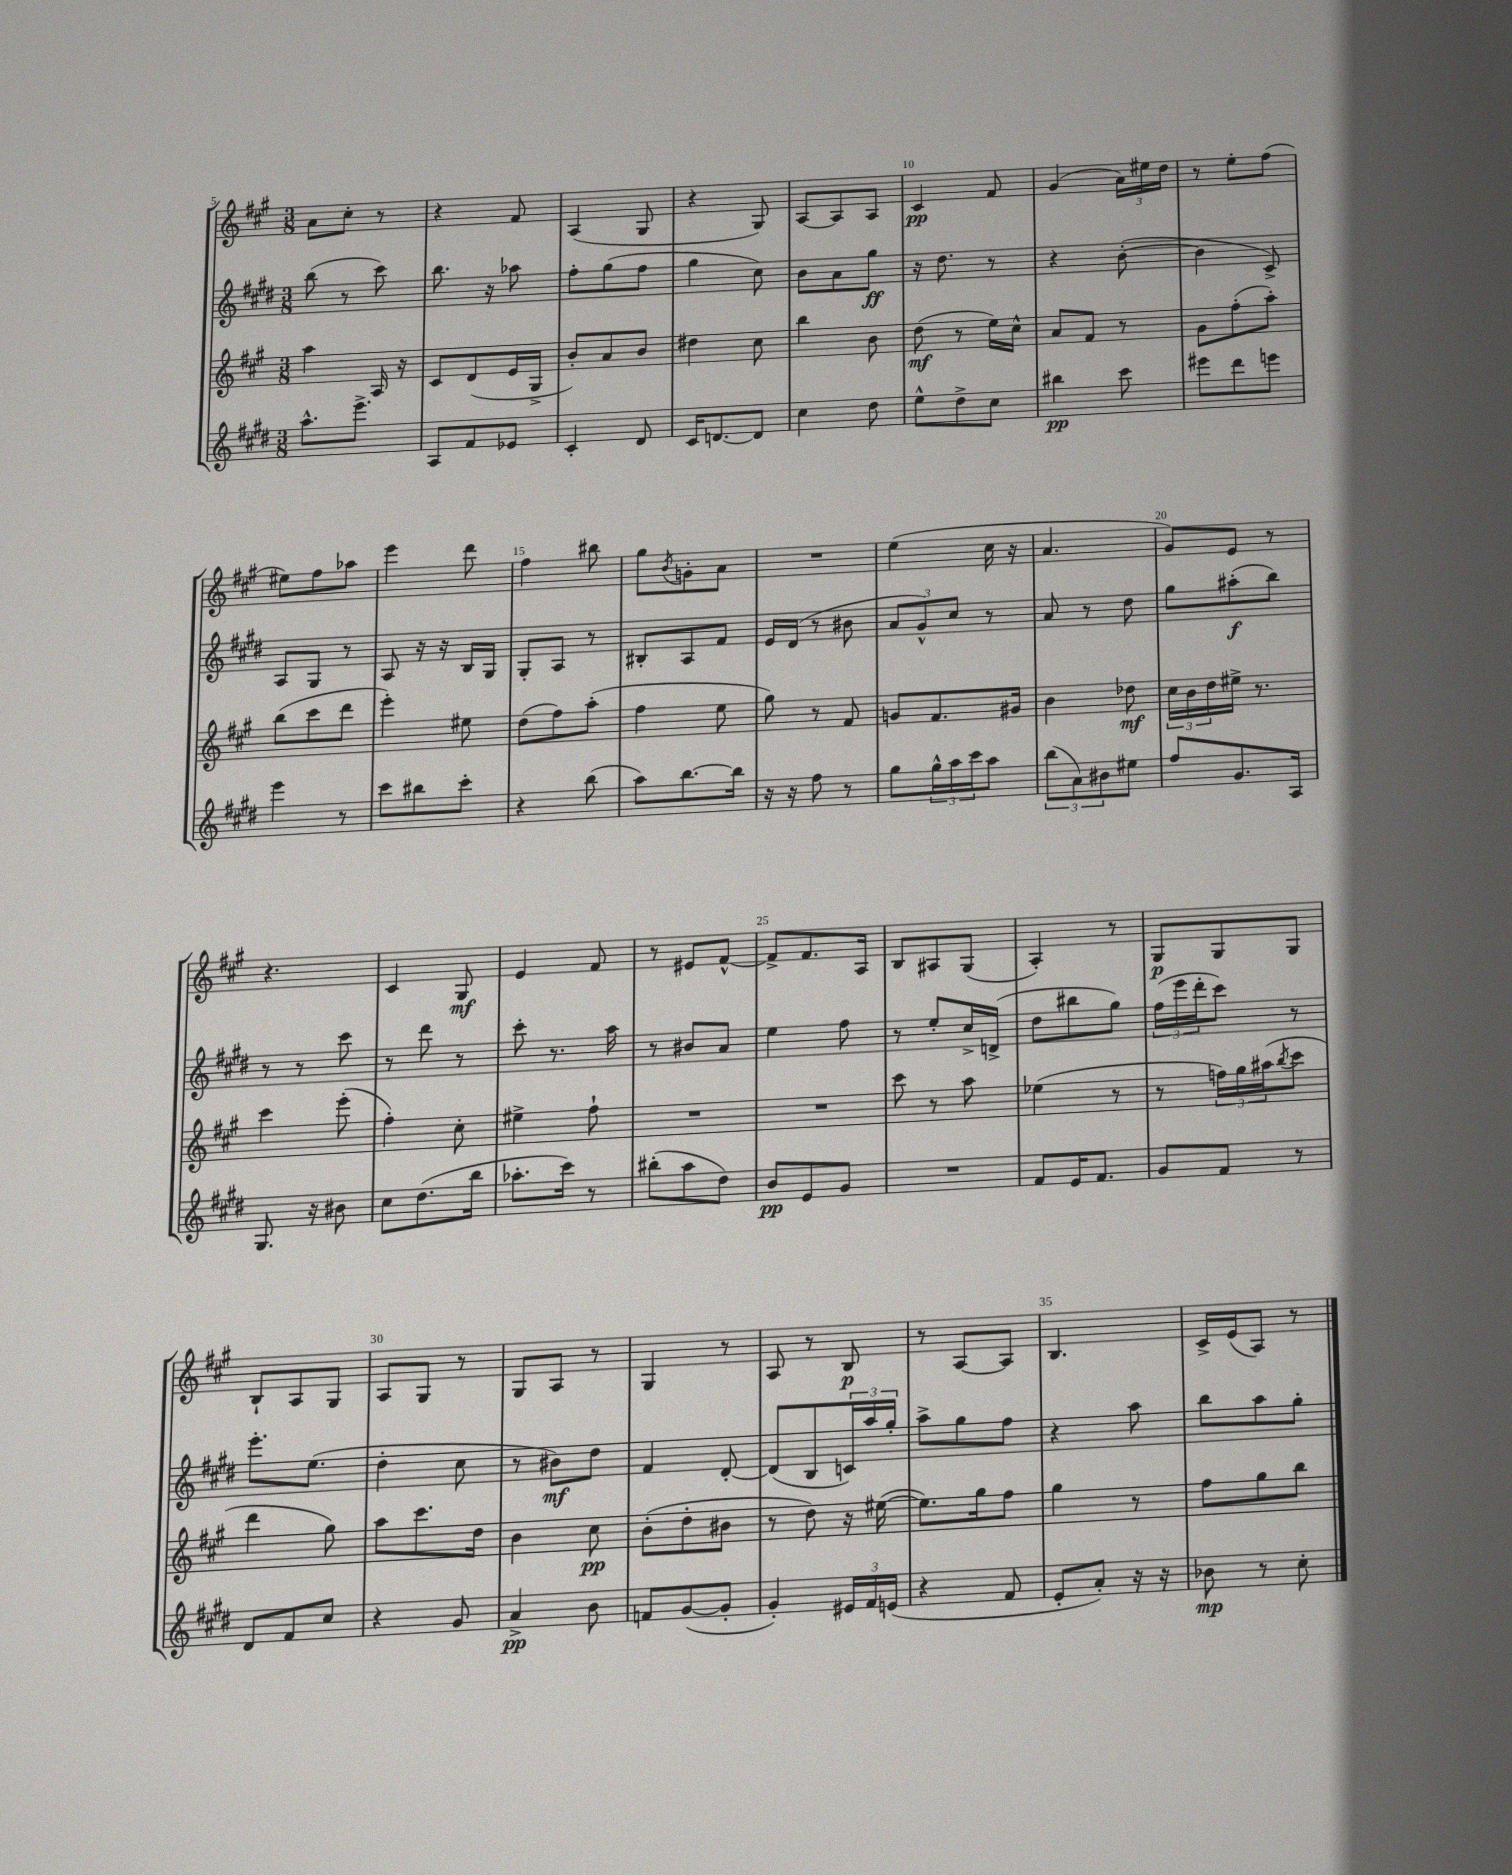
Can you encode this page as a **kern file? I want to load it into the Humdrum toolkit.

**kern	**kern	**kern	**kern
*staff4	*staff3	*staff2	*staff1
*clefG2	*clefG2	*clefG2	*clefG2
*k[f#c#g#d#]	*k[f#c#g#]	*k[f#c#g#d#]	*k[f#c#g#]
*M3/8	*M3/8	*M3/8	*M3/8
8.aa^^\L	4aa\	(8bb\	8a\L
.	.	8r	8cc#'\J
8.eee^\J	.	.	.
.	16A/	8ccc#\)	8r
.	16r	.	.
=	=	=	=
8A/L	8c#/L	8.bb\	4r
8f#/	(8d/	.	.
.	.	16r	.
8e-/J	16e/L	8aa-\	8f#/
.	16G#^/JJ	.	.
=	=	=	=
4c#'/	8b'/L)	8ff#'\L	(4A/
.	8a/	(8gg#\	.
8d#/	8b/J	8ff#\J	8G#/
=	=	=	=
16c#/LK	4dd#\	4gg#\	4r
[8.d/	.	.	.
8d/]J	8cc#\	8cc#\)	8G#/)
=	=	=	=
4cc#\	4bb\	8b\L	[8A/L
.	.	8a\	8A/]
8dd#\	8b\	8gg#\J	8A/J
=	=	=	=
8ee^^\L	(8dd\	16r	4c#/
.	.	8.dd#\	.
8dd#^\	8r	.	.
8cc#\J	16ee\LL)	8r	8f#/
.	16cc#^^\JJ	.	.
=	=	=	=
4bb#\	8a/L	4r	(4g#/
.	8f#/J	.	.
8ccc#\	8r	([8b'\	24a\LL)
.	.	.	24ee#\
.	.	.	24dd\JJ
=	=	=	=
8eee#\L	8g#\L	4b\]	8r
8ddd#\	(8ff#'\	.	8ee'\L
8eee\J	8aa'\J)	8c#^/)	(8ff#\J
=	=	=	=
4eee\	(8bb\L	8A/L	8ee#\L)
.	8ccc#\	8G#/J	8ff#\
8r	8ddd\J	8r	8aa-\J
=	=	=	=
8ccc#\L	4eee'\)	8A/	4eee\
8bb#\	.	16r	.
.	.	16r	.
8ccc#'\J	8ee#\	16B/LL	8ddd\
.	.	16G#/JJ	.
=	=	=	=
4r	(8dd\L	8G#'/L	4ff#\
.	8ff#\)	8A/J	.
(8bb\	(8aa'\J	8r	8bb#\
=	=	=	=
8aa\L)	4ff#\	8B#'/L	8gg#\L
.	.	.	8qb/
[8.bb\	.	8A/	8g'\
.	8ee\	8f#/J	8a\J
16bb\]Jk	.	.	.
=	=	=	=
16r	8gg#\)	16e/LL	4.r
16r	.	(16d#/JJ	.
8ff#\	8r	8r	.
8r	8f#/	8b#\	.
=	=	=	=
8gg#\L	8g/L	12a/L	(4ee\
.	.	12g#^^/)	.
24gg#^^\L	8.f#/	.	.
24aa\	.	12cc#/J	.
24ccc#\J	.	.	.
8aa\J	.	8r	16cc#\
.	16g#/Jk	.	16r
=	=	=	=
(12bb\L	4b\	8a/	4.a/
12a\)	.	.	.
.	.	8r	.
12b#\	.	.	.
8ee#\J	8dd-\	8dd#\	.
=	=	=	=
8ff#/L	24cc#\LL	8gg#\L	8g#/L)
.	24b\	.	.
.	24dd\	.	.
8.g#/	16ee#^\JJ	(8aa#'\	8e/J
.	8.r	.	.
.	.	8bb\J)	8r
16A/Jk	.	.	.
=	=	=	=
8.G#/	4ccc#\	8r	4.r
.	.	8r	.
16r	.	.	.
8b#\	(8eee'\	8ccc#\	.
=	=	=	=
8cc#\L	4ff#'\)	8r	4c#/
(8.dd#\	.	8ddd#\	.
.	8cc#'\	8r	8G#/
16bb\Jk	.	.	.
=	=	=	=
8.aa-'\L	4ee#^\	8ccc#'\	4e/
.	.	8.r	.
16ccc#\Jk)	.	.	.
8r	8ff#`\	.	8f#/
.	.	16aa\	.
=	=	=	=
(8bb#'\L	4.r	8r	8r
8aa\	.	8b#/L	8e#/L
8dd#\J)	.	8a/J	[8f#^^/J
=	=	=	=
8b/L	4.r	4ee\	8f#^/]L
8e/	.	.	8.f#/
8g#/J	.	8ff#\	.
.	.	.	16A/Jk
=	=	=	=
4.r	8ccc#\	8r	8B/L
.	8r	8ee'/L	8A#/
.	8aa\	16cc#^/L	(8G#/J
.	.	(16d^/JJ	.
=	=	=	=
8f#/L	(4ee-\	8dd#\L	4A'/)
16e/K	.	8bb#\	.
8.f#/J	.	.	.
.	8r	8gg#\J)	8r
=	=	=	=
8g#/L	8r	(24ff#\LL	8G#/L
.	.	24eee\	.
.	.	24ddd#'\J	.
8f#/J	24ff\LL)	8ccc#\J)	8G#/
.	24gg#\	.	.
.	(24aa#\J	.	.
.	8qbb/	.	.
8r	8ccc#\J	8r	8G#/J
=	=	=	=
8d#/L	4ddd\	8.eee'\L	8B`/L
8f#/	.	.	8A/
.	.	(8.ee\J	.
8cc#/J	8gg#\)	.	8G#/J
=	=	=	=
4r	8aa\L	4dd#'\	8A/L
.	8.ccc#\	.	8G#/J
8g#/	.	8cc#\	8r
.	16dd\Jk	.	.
=	=	=	=
4a^/	4b\	8r	8G#/L
.	.	8b#\L)	8A/J
8b\	8cc#\	8dd#\J	8r
=	=	=	=
8f/L	(8b'\L	4f#/	4G#/
([8g#/	8dd'\	.	.
8g#'/]J	8b#\J	[8d#'/	8r
=	=	=	=
4g#'/)	8r	(8d#/]L	8A/
.	8dd\)	8B/	8r
24e#/LL	16r	24c/L)	8B/
24f#/	.	24aa/	.
.	([16ee#\	.	.
(24e/JJ	.	24gg#'/JJ	.
=	=	=	=
4r	8.ee#\]L)	8aa^\L	8r
.	.	8gg#\	[8A/L
.	16gg#\k	.	.
8f#/	8ff#\J	8ff#\J	8A/]J
=	=	=	=
8e'/L	4gg#\	4r	4.B/
8a'/J)	.	.	.
16r	8r	8aa\	.
16r	.	.	.
=	=	=	=
8b-\	8ff#\L	8bb\L	16c#^/LL
.	.	.	(16e/J
8r	8gg#\	8aa\	8A/J)
8cc#'\	8bb\J	8gg#'\J	8r
==	==	==	==
*-	*-	*-	*-
